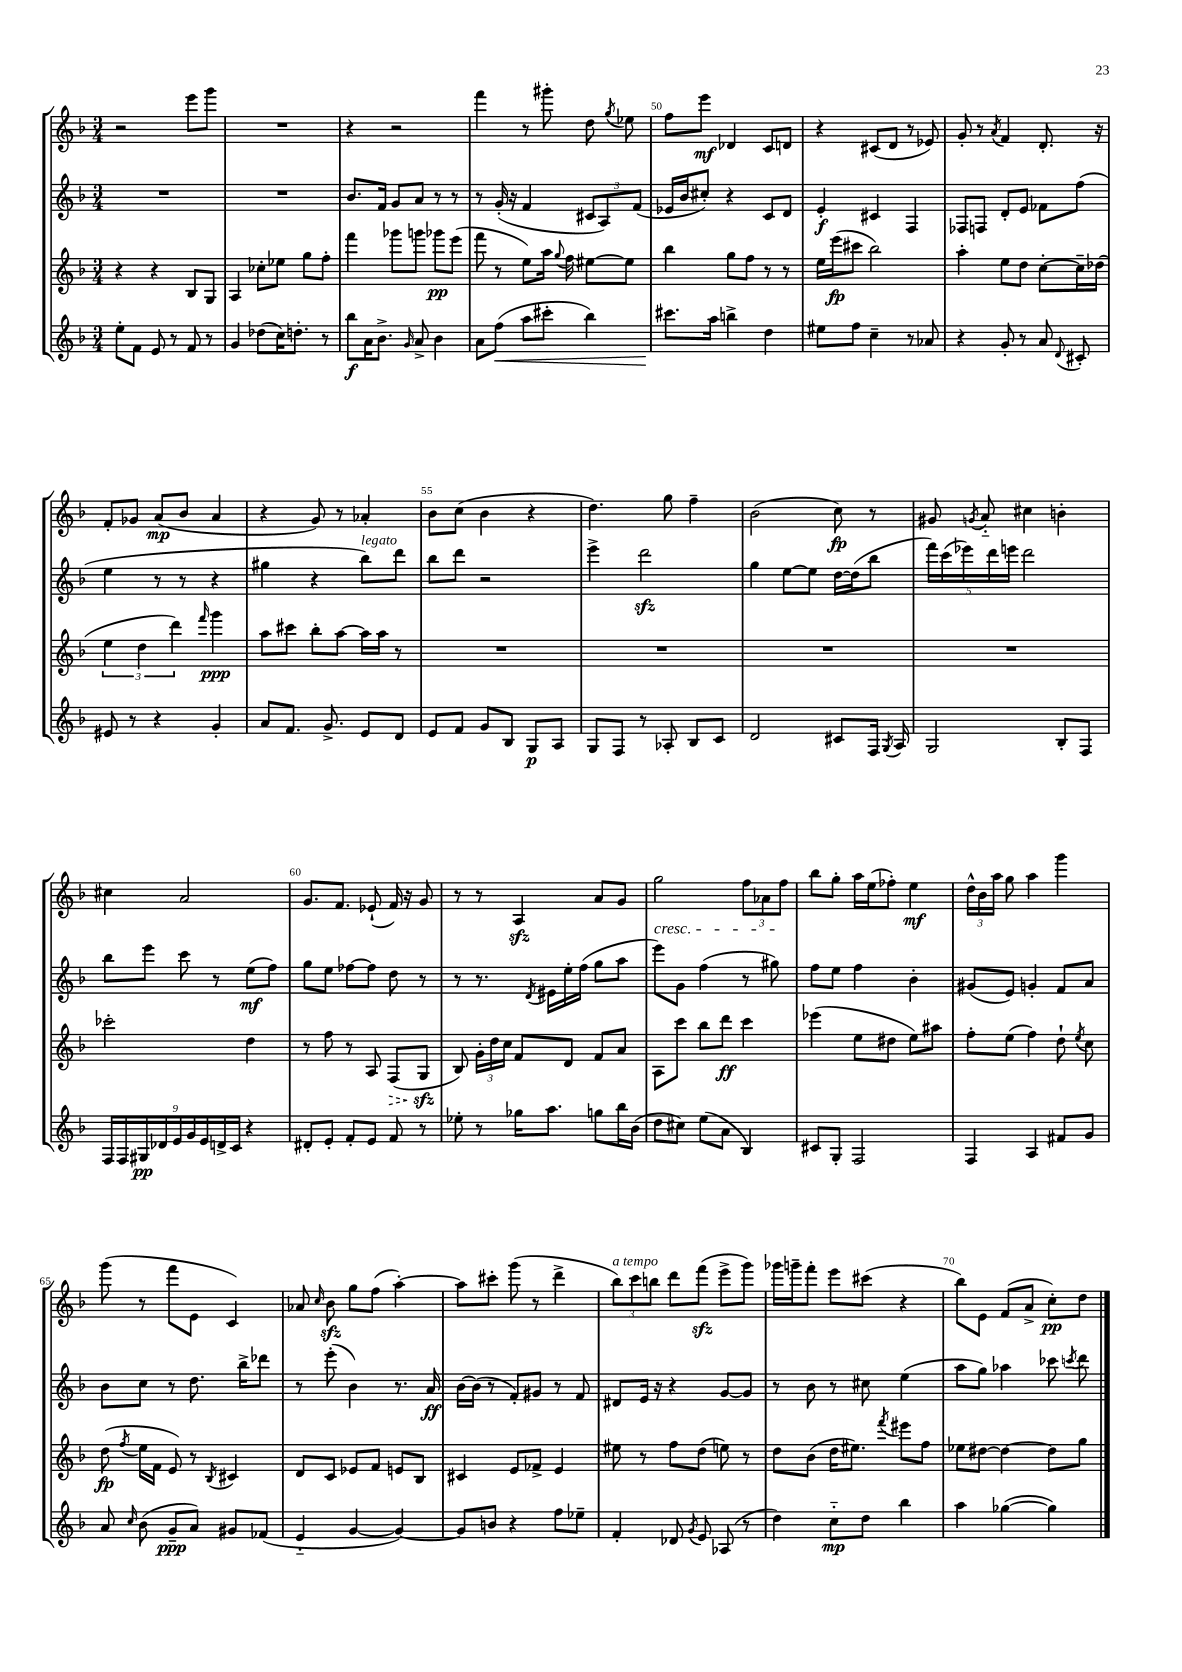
<<
\new StaffGroup <<
\new Staff = "s0" {
    \clef treble \key f \major \numericTimeSignature \time 3/4
    \autoBeamOff r2 e'''8[ g'''8] |
    R2. |
    r4 r2 |
    f'''4 r8 gis'''8-. d''8 \acciaccatura { g''8 } ees''8 |
    f''8[ e'''8]\mf des'4 c'8[ d'8] |
    r4 cis'8[( d'8] r8 ees'8) |
    g'8-. r8 \acciaccatura { a'8 } f'4 d'8.-. r16 |
    f'8[-. ges'8] a'8[\mp( bes'8] a'4 |
    r4 g'8) r8 aes'4-. |
    bes'8[ c''8]( bes'4 r4 |
    d''4.) g''8 f''4-- |
    bes'2( c''8\fp) r8 |
    gis'8 \acciaccatura { g'8 } a'8-_ cis''4 b'4-. |
    cis''4 a'2 |
    g'8.[ f'8.] ees'8-!( f'16) r16 g'8 |
    r8 r8 a4\sfz a'8[ g'8] |
    g''2\cresc \tuplet 3/2 { f''8[ aes'8 f''8]\! } |
    bes''8[ g''8]-. a''16[ e''16( fes''8]-.) e''4\mf |
    \tuplet 3/2 { d''16[-^ bes'16 a''16] } g''8 a''4 g'''4 |
    g'''8( r8 f'''8[ e'8] c'4) |
    aes'8 \grace { c''16 } bes'8\sfz g''8[ f''8]( a''4~-.) |
    a''8[ cis'''8]-. g'''8( r8 d'''4-> |
    \tuplet 3/2 { bes''8[^\markup { \italic "a tempo" }) c'''8 b''8] } d'''8[ f'''8]\sfz( e'''8[-> g'''8]) |
    ges'''16[ g'''16-- f'''8]-. e'''8[ cis'''8]( r4 |
    bes''8[) e'8] f'8[( a'8]-> c''8[-.\pp) d''8] \bar "|." |
}
\new Staff = "s1" {
    \clef treble \key f \major \numericTimeSignature \time 3/4
    \autoBeamOff R2. |
    R2. |
    bes'8.[ f'16] g'8[ a'8] r8 r8 |
    r8 g'16-.( r16 f'4 \tuplet 3/2 { cis'8[ a8) f'8]( } |
    ees'16[ bes'16 cis''8]-.) r4 c'8[ d'8] |
    e'4-.\f cis'4 f4 |
    fes8[ f8] d'8[-. e'8] fes'8[ f''8]( |
    e''4 r8 r8 r4 |
    gis''4 r4 bes''8[^\markup { \italic "legato" }) d'''8] |
    bes''8[ d'''8] r2 |
    e'''4-> d'''2\sfz |
    g''4 e''8[~ e''8] d''16[~ d''16( bes''8] |
    \tuplet 5/4 { f'''16[) c'''16( ees'''16) d'''16 e'''16] } d'''2 |
    bes''8[ e'''8] c'''8 r8 e''8[\mf( f''8]) |
    g''8[ e''8] fes''8[~ fes''8] d''8 r8 |
    r8 r8. \acciaccatura { d'8 } eis'16[ e''16-. f''16]( g''8[ a''8] |
    e'''8[) g'8] f''4( r8 gis''8) |
    f''8[ e''8] f''4 bes'4-. |
    gis'8[( e'8]) g'4-. f'8[ a'8] |
    bes'8[ c''8] r8 d''8. bes''16[-> des'''8] |
    r8 e'''8-.( bes'4) r8. a'16\ff |
    bes'16[~ bes'16]( r8 f'8[-.) gis'8] r8 f'8 |
    dis'8[ e'16] r16 r4 g'8[~ g'8] |
    r8 bes'8 r8 cis''8 e''4( |
    a''8[ g''8]) aes''4 ces'''8 \acciaccatura { c'''8 } d'''8 \bar "|." |
}
\new Staff = "s2" {
    \clef treble \key f \major \numericTimeSignature \time 3/4
    \autoBeamOff r4 r4 bes8[ g8] |
    a4 ces''8[-. ees''8] g''8[ f''8]-. |
    f'''4 ges'''8[ g'''8] ges'''8[\pp e'''8]( |
    f'''8 r8 e''8[) a''16] \appoggiatura { g''8 } f''16 eis''8[~ eis''8] |
    bes''4 g''8[ f''8] r8 r8 |
    e''16[ e'''16\fp( cis'''8] bes''2) |
    a''4-. e''8[ d''8] c''8[~-. c''16-- des''16]( |
    \tuplet 3/2 { e''4 d''4 d'''4) } \grace { f'''16 } g'''4\ppp |
    a''8[ cis'''8] bes''8[-. a''8]~ a''16[ a''16] r8 |
    R2. |
    R2. |
    R2. |
    R2. |
    ces'''2-. d''4 |
    r8 f''8 r8 a8 \once \override Hairpin.style = #'dashed-line f8[\>( g8]\sfz\! |
    bes8) \tuplet 3/2 { g'16[-. d''16 c''16] } f'8[ d'8] f'8[ a'8] |
    a8[ c'''8] bes''8[ d'''8]\ff c'''4 |
    ees'''4( e''8[ dis''8] e''8[) ais''8] |
    f''8[-. e''8]( f''4) d''8-! \acciaccatura { e''8 } c''8 |
    d''8\fp( \acciaccatura { f''8 } e''16[ f'16] e'8) r8 \acciaccatura { bes8 } cis'4 |
    d'8[ c'8] ees'8[ f'8] e'8[ bes8] |
    cis'4 e'8[ fes'8]-> e'4 |
    eis''8 r8 f''8[ d''8]( e''8) r8 |
    d''8[ bes'8]( d''16[ eis''8.]) \acciaccatura { f'''8 } eis'''8[ f''8] |
    ees''8[ dis''8]~ dis''4~ dis''8[ g''8] \bar "|." |
}
\new Staff = "s3" {
    \clef treble \key f \major \numericTimeSignature \time 3/4
    \autoBeamOff e''8[-. f'8] e'8 r8 f'8 r8 |
    g'4 des''8[( c''16) d''8.]-. r8 |
    bes''8[\f a'16 bes'8.]-> \grace { g'16 } a'8-> bes'4 |
    a'8[ f''8]\<( a''8[ cis'''8]-. bes''4) |
    cis'''8.[\! a''16] b''4-> d''4 |
    eis''8[ f''8] c''4-- r8 aes'8 |
    r4 g'8-. r8 a'8 \appoggiatura { d'8 } cis'8-. |
    eis'8 r8 r4 g'4-. |
    a'8[ f'8.] g'8.-> e'8[ d'8] |
    e'8[ f'8] g'8[ bes8] g8[\p a8] |
    g8[ f8] r8 aes8-. bes8[ c'8] |
    d'2 cis'8[ f16] \acciaccatura { g8 } a16 |
    g2 bes8[-. f8] |
    \tuplet 9/8 { f16[ f16 gis16\pp des'16 e'16 g'16 e'16 d'16-> c'16] } r4 |
    dis'8[-. e'8]-. f'8[-. e'8] f'8 r8 |
    ees''8-. r8 ges''16[ a''8.] g''8[ bes''16 bes'16]( |
    d''8[ cis''8]) e''8[( a'8] bes4) |
    cis'8[ g8]-. f2 |
    f4 a4 fis'8[ g'8] |
    a'8 \grace { c''16 } bes'8( g'8[--\ppp a'8]) gis'8[ fes'8]( |
    e'4-_ g'4~ g'4~) |
    g'8[ b'8] r4 f''8[ ees''8]-- |
    f'4-. des'8 \acciaccatura { g'8 } e'8 aes8( r8 |
    d''4) c''8[-_\mp d''8] bes''4 |
    a''4 ges''4~( ges''4) \bar "|." |
}
>>
>>
\layout { \context { \Score currentBarNumber = #46 \override BarNumber.break-visibility = ##(#f #t #t) barNumberVisibility = #(every-nth-bar-number-visible 5) } }
